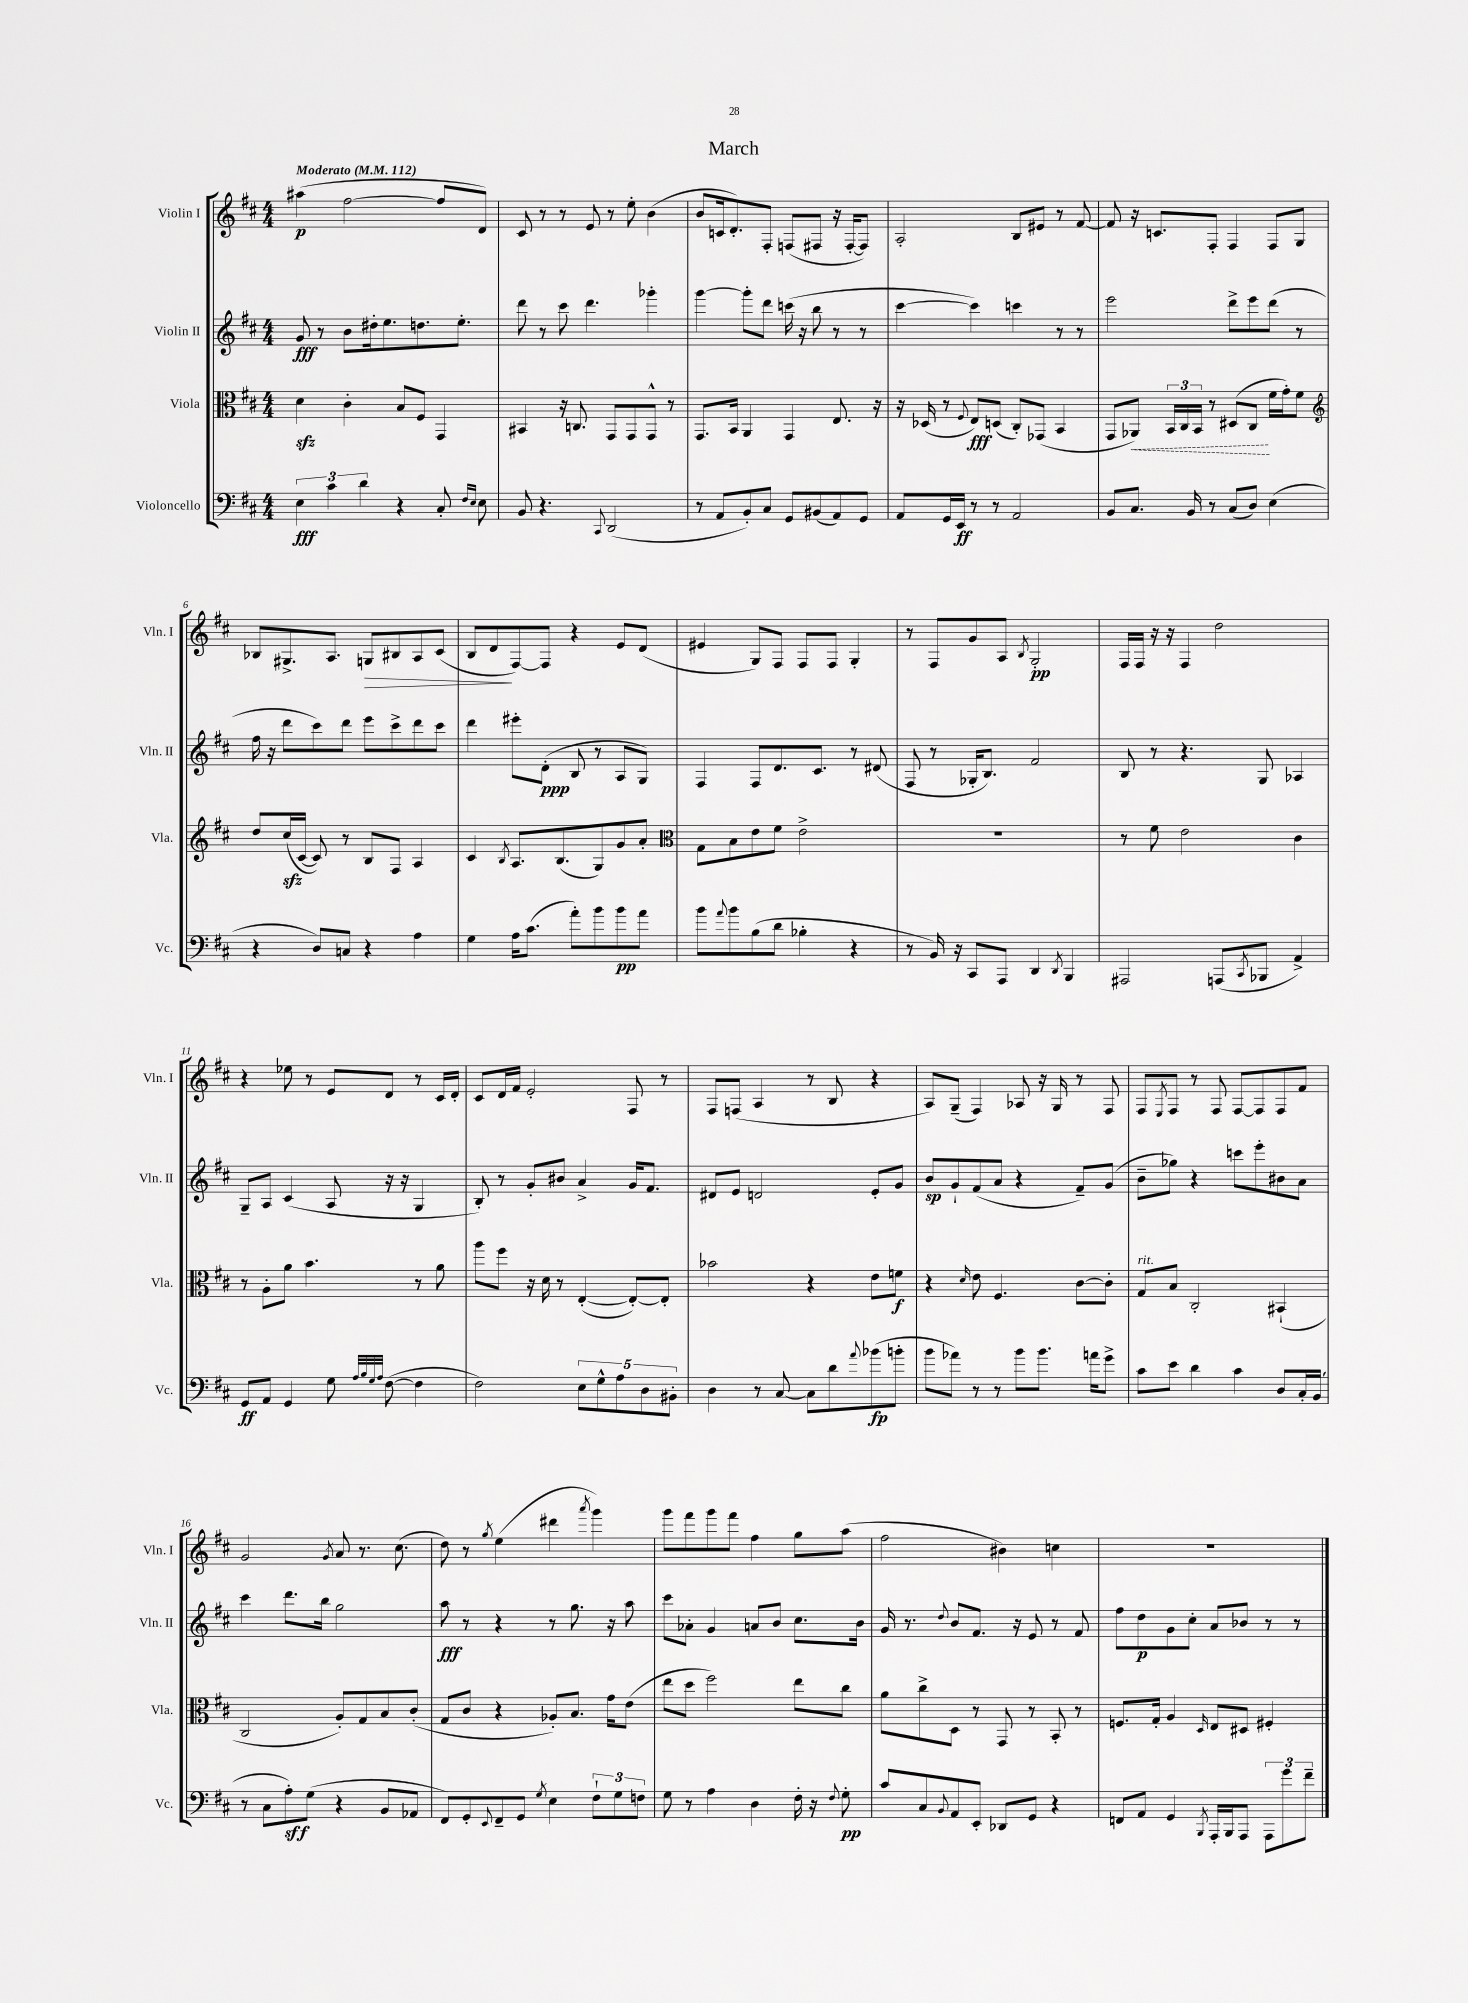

**kern	**dynam	**kern	**dynam	**kern	**dynam	**kern	**dynam
*part4	*part4	*part3	*part3	*part2	*part2	*part1	*part1
*staff4	*staff4	*staff3	*staff3	*staff2	*staff2	*staff1	*staff1
*I"Violoncello	*	*I"Viola	*	*I"Violin II	*	*I"Violin I	*
*I'Vc.	*	*I'Vla.	*	*I'Vln. II	*	*I'Vln. I	*
*clefF4	*	*clefC3	*	*clefG2	*	*clefG2	*
*k[f#c#]	*	*k[f#c#]	*	*k[f#c#]	*	*k[f#c#]	*
*M4/4	*	*M4/4	*	*M4/4	*	*M4/4	*
*MM112	*	*MM112	*	*MM112	*	*MM112	*
=1	=1	=1	=1	=1	=1	=1	=1
!	!	!	!	!	!	!LO:TX:a:B:t=Moderato	!
6E\	fff	4dzz\	.	8g/	fff	(4aa#X\	p
.	.	.	.	8r	.	.	.
6c#\	.	.	.	.	.	.	.
.	.	4c#'\	.	8b\L	.	[2ff#\	.
6d\	.	.	.	.	.	.	.
.	.	.	.	16dd#X'\k	.	.	.
.	.	.	.	8.ee\	.	.	.
4r	.	8B/L	.	.	.	.	.
.	.	8F#/J	.	8.ddn\	.	.	.
8C#'/	.	4GG/	.	.	.	8ff#/L]	.
.	.	.	.	8.ee'\J	.	.	.
16qqF#/LL	.	.	.	.	.	.	.
16qqE/JJ	.	.	.	.	.	.	.
8E\	.	.	.	.	.	8d/J)	.
=2	=2	=2	=2	=2	=2	=2	=2
8BB/	.	4BB#X/	.	8ddd\	.	8c#/	.
4.r	.	.	.	8r	.	8r	.
.	.	16r	.	8ccc#\	.	8r	.
.	.	8.Cn/	.	.	.	.	.
.	.	.	.	4.ddd\	.	8e/	.
8qqCC#/	.	.	.	.	.	.	.
(2DD/	.	8GG/L	.	.	.	8r	.
.	.	8GG/	.	.	.	8ee'\	.
.	.	8GG^^/J	.	4ggg-X'\	.	(4b\	.
.	.	8r	.	.	.	.	.
=3	=3	=3	=3	=3	=3	=3	=3
8r	.	8.GG/L	.	[4ggg\	.	8b/L	.
8AA/L	.	.	.	.	.	16cn/k	.
.	.	16BB/Jk	.	.	.	8.d'/)	.
8BB'/)	.	4AA/	.	8ggg'\L]	.	.	.
8C#/J	.	.	.	8ddd\J	.	8F#'/J	.
8GG/L	.	4GG/	.	(16cccn\	.	(8Fn/L	.
.	.	.	.	16r	.	.	.
(8BB#X/	.	.	.	8bb\	.	8F#X/J	.
8AA/)	.	8.E/	.	8r	.	16r	.
.	.	.	.	.	.	[16F#'/KL	.
8GG/J	.	.	.	8r	.	8F#/J])	.
.	.	16r	.	.	.	.	.
=4	=4	=4	=4	=4	=4	=4	=4
8AA/L	.	16r	.	[4ccc#\	.	2A'/	.
.	.	(16D-X/	.	.	.	.	.
16GG/L	.	8r	.	.	.	.	.
16EE/JJ	ff	.	.	.	.	.	.
.	.	8qqF#/	.	.	.	.	.
8r	.	8E/L)	fff	4ccc#\])	.	.	.
8r	.	(8Dn/J	.	.	.	.	.
2AA/	.	8C#'/L)	.	4cccn\	.	8B/L	.
.	.	(8GG-X/J	.	.	.	8e#X/J	.
.	.	4BB/	.	8r	.	8r	.
.	.	.	.	8r	.	[8f#/	.
=5	=5	=5	=5	=5	=5	=5	=5
8BB/L	.	8GG/L	.	2eee\	.	8f#/]	.
!	!	!	!LO:HP:b	!	!	!	!
8.C#/J	.	8AA-X/J)	<	.	.	16r	.
.	.	.	.	.	.	8.cn/L	.
.	.	24BB/LL	.	.	.	.	.
.	.	24C#/	.	.	.	.	.
16BB/	.	.	.	.	.	.	.
.	.	24BB/JJ	.	.	.	.	.
8r	.	8r	.	.	.	8F#'/J	.
(8C#/L	.	(8D#X/L	.	8ddd^\L	.	4F#/	.
8D/J)	.	8C#/J	.	8eee\	.	.	.
(4E\	.	16f#\LL	[	(8ddd\J	.	8F#/L	.
.	.	16g'\J)	.	.	.	.	.
.	.	8f#\J	.	8r	.	8G/J	.
!!LO:LB:g=z
=6	=6	=6	=6	=6	=6	=6	=6
*	*	*clefG2	*	*	*	*	*
4r	.	8dd/L	.	16ff#\	.	8B-X/L	.
.	.	.	.	16r	.	.	.
.	.	(16cc#zz/L	.	8ddd\L	.	8.G#X^/	.
.	.	[16c#/JJ	.	.	.	.	.
8D/L)	.	8c#/])	.	8ccc#\)	.	.	.
.	.	.	.	.	.	8.A/J	.
8Cn/J	.	8r	.	8ddd\J	.	.	.
!	!	!	!	!	!	!	!LO:HP:b
4r	.	8B/L	.	8eee\L	.	8Gn/L	>
.	.	8F#/J	.	8ccc#^\	.	8B#X/	.
4A\	.	4A/	.	8ddd\	.	8A/	.
.	.	.	.	8ccc#\J	.	(8c#/J	.
=7	=7	=7	=7	=7	=7	=7	=7
4G\	.	4c#/	.	4ddd\	.	8B/L	.
.	.	.	.	.	.	8d/	.
.	.	8qB/	.	.	.	.	.
16A\KL	.	8.A/L	.	8eee#X'\L	.	[8F#/)	]
(8.c#\J	.	.	.	.	.	.	.
.	.	.	.	(8d'\J	ppp	8F#/J]	.
.	.	(8.B/	.	.	.	.	.
8a'\L)	.	.	.	8B/	.	4r	.
8b\	.	8G/)	.	8r	.	.	.
8b\	pp	8g/	.	8A/L	.	8e/L	.
8a\J	.	8a'/J	.	8G/J)	.	(8d/J	.
=8	=8	=8	=8	=8	=8	=8	=8
*	*	*clefC3	*	*	*	*	*
8b\L	.	8G\L	.	4F#/	.	4e#X/	.
8qqa/	.	.	.	.	.	.	.
8b\	.	8B\	.	.	.	.	.
(8B\	.	8e\	.	8F#/L	.	8G/L)	.
8d\J	.	8f#\J	.	8.d/	.	8F#/J	.
4B-X'\	.	2e^\	.	.	.	8F#/L	.
.	.	.	.	8.c#/J	.	.	.
.	.	.	.	.	.	8F#/J	.
4r	.	.	.	8r	.	4G'/	.
.	.	.	.	(8d#X/	.	.	.
=9	=9	=9	=9	=9	=9	=9	=9
8r	.	1r	.	8F#/	.	8r	.
16BB/)	.	.	.	8r	.	8F#/L	.
16r	.	.	.	.	.	.	.
8CC#/L	.	.	.	16G-X'/KL	.	8g/	.
.	.	.	.	8.B/J)	.	.	.
8AAA/J	.	.	.	.	.	8A/J	.
.	.	.	.	.	.	8qB/	.
4DD/	.	.	.	2f#/	.	2G'/	pp
8qDD/	.	.	.	.	.	.	.
4BBB/	.	.	.	.	.	.	.
=10	=10	=10	=10	=10	=10	=10	=10
2AAA#X/	.	8r	.	8B/	.	16F#/LL	.
.	.	.	.	.	.	16F#/JJ	.
.	.	8f#\	.	8r	.	16r	.
.	.	.	.	.	.	16r	.
.	.	2e\	.	4.r	.	4F#/	.
(8AAAn/L	.	.	.	.	.	2dd\	.
8qCC#/	.	.	.	.	.	.	.
8BBB-X/J	.	.	.	8G/	.	.	.
4AA^/)	.	4c#\	.	4A-X/	.	.	.
!!LO:LB:g=z
=11	=11	=11	=11	=11	=11	=11	=11
8GG/L	ff	8r	.	8G~/L	.	4r	.
8AA/J	.	8A'\L	.	8A/J	.	.	.
4GG/	.	8a\J	.	(4c#/	.	8ee-X\	.
.	.	4.b\	.	.	.	8r	.
8G\	.	.	.	8A/	.	8e/L	.
32qqA/LLL	.	.	.	.	.	.	.
32qqB/	.	.	.	.	.	.	.
32qqG/	.	.	.	.	.	.	.
32qqA/JJJ	.	.	.	.	.	.	.
([8F#\	.	.	.	16r	.	8d/J	.
.	.	.	.	16r	.	.	.
4F#\]	.	8r	.	4G/	.	8r	.
.	.	8a\	.	.	.	16c#/LL	.
.	.	.	.	.	.	16d'/JJ	.
=12	=12	=12	=12	=12	=12	=12	=12
2F#\)	.	8aa\L	.	8B'/)	.	8c#/L	.
.	.	8ff#\J	.	8r	.	16d/L	.
.	.	.	.	.	.	16f#/JJ	.
.	.	16r	.	8g'/L	.	2e'/	.
.	.	16d\	.	.	.	.	.
.	.	8r	.	8b#X/J	.	.	.
10E\L	.	([4E'/	.	4a^/	.	.	.
10G^^\	.	.	.	.	.	.	.
10A\	.	.	.	.	.	.	.
.	.	8E'/L_)	.	16g/KL	.	8F#/	.
10D\	.	.	.	.	.	.	.
.	.	.	.	8.f#/J	.	.	.
.	.	8E'/J]	.	.	.	8r	.
10BB#X'\J	.	.	.	.	.	.	.
=13	=13	=13	=13	=13	=13	=13	=13
4D\	.	2b-X\	.	8d#X/L	.	8F#/L	.
.	.	.	.	8e/J	.	(8Fn/J	.
8r	.	.	.	2dn/	.	4A/	.
[8C#/	.	.	.	.	.	.	.
8C#\L]	.	4r	.	.	.	8r	.
8d\	.	.	.	.	.	8B/	.
8qqa/	.	.	.	.	.	.	.
(8b-X\	fp	8e\L	.	8e'/L	.	4r	.
8bn'\J	.	8fn\J	f	8g/J	.	.	.
=14	=14	=14	=14	=14	=14	=14	=14
8b\L	.	4r	.	8b/L	sp	8A/L)	.
8a-X\J)	.	.	.	8g`/	.	(8G~/J	.
.	.	16qqd/	.	.	.	.	.
8r	.	8e\	.	(8f#/	.	4F#/)	.
8r	.	4.F#/	.	8a/J	.	.	.
8b\L	.	.	.	4r	.	8A-X/	.
8.b\J	.	.	.	.	.	16r	.
.	.	.	.	.	.	16G/	.
.	.	[8c#\L	.	8f#~/L)	.	8r	.
16an\KL	.	.	.	.	.	.	.
8g^\J	.	8c#'\J]	.	(8g/J	.	8F#/	.
=15	=15	=15	=15	=15	=15	=15	=15
!	!	!LO:TX:a:i:t=rit.	!	!	!	!	!
8c#\L	.	8G/L	.	8b~\L	.	8F#/L	.
.	.	.	.	.	.	8qE/	.
8e\J	.	8B/J	.	8gg-X\J)	.	8F#/J	.
4d\	.	2C#'/	.	4r	.	8r	.
.	.	.	.	.	.	8F#/	.
4c#\	.	.	.	8cccn\L	.	[8F#/L	.
.	.	.	.	8eee'\	.	8F#/]	.
8D/L	.	(4BB#X`/	.	8b#X\	.	8F#/	.
16C#'/L	.	.	.	8a\J	.	8f#/J	.
(16BB/JJ	.	.	.	.	.	.	.
!!LO:LB:g=z
=16	=16	=16	=16	=16	=16	=16	=16
8r	.	2C#/	.	4ccc#\	.	2g/	.
8C#\L	.	.	.	.	.	.	.
8A'\)	sff	.	.	8.ddd\L	.	.	.
(8G\J	.	.	.	.	.	.	.
.	.	.	.	16bb\Jk	.	.	.
.	.	.	.	.	.	8qg/	.
4r	.	8A'/L)	.	2gg\	.	8a/	.
.	.	8G/	.	.	.	8.r	.
8BB/L	.	8B/	.	.	.	.	.
.	.	.	.	.	.	(8.cc#\	.
8AA-X/J	.	(8c#'/J	.	.	.	.	.
=17	=17	=17	=17	=17	=17	=17	=17
8FF#/L)	.	8G/L	.	8aa\	fff	8dd\)	.
8GG'/	.	8c#/J	.	8r	.	8r	.
8qqEE/	.	.	.	.	.	8qgg/	.
8FF#~/	.	4r	.	4r	.	(4ee\	.
8GG/J	.	.	.	.	.	.	.
8qG/	.	.	.	.	.	.	.
4E\	.	8A-X'/L)	.	8r	.	4ddd#X\	.
.	.	8.B/J	.	8.gg\	.	.	.
.	.	.	.	.	.	8qaaa/	.
12F#`\L	.	.	.	.	.	4ggg\)	.
.	.	16g\KL	.	16r	.	.	.
12G\	.	.	.	.	.	.	.
.	.	(8e\J	.	8aa\	.	.	.
12Fn\J	.	.	.	.	.	.	.
=18	=18	=18	=18	=18	=18	=18	=18
8G\	.	8ee\L	.	8ccc#\L	.	8ggg\L	.
8r	.	8dd\J	.	8a-X'\J	.	8fff#\	.
4A\	.	2ff#\)	.	4g/	.	8ggg\	.
.	.	.	.	.	.	8fff#\J	.
4D\	.	.	.	8an/L	.	4ff#\	.
.	.	.	.	8b/J	.	.	.
16F#'\	.	8ee\L	.	8.cc#\L	.	8gg\L	.
16r	.	.	.	.	.	.	.
8qqF#/	.	.	.	.	.	.	.
8G'\	pp	8cc#\J	.	.	.	(8aa\J	.
.	.	.	.	16b\Jk	.	.	.
=19	=19	=19	=19	=19	=19	=19	=19
8c#/L	.	8a\L	.	16g/	.	2ff#\	.
.	.	.	.	8.r	.	.	.
8C#/	.	8cc#^\	.	.	.	.	.
8qqBB/	.	.	.	8qqdd/	.	.	.
8AA/	.	8D\J	.	8b/L	.	.	.
8EE'/J	.	8r	.	8.f#/J	.	.	.
8DD-X/L	.	8GG/	.	.	.	4b#X\)	.
.	.	.	.	16r	.	.	.
8GG/J	.	8r	.	8e/	.	.	.
4r	.	8BB'/	.	8r	.	4ccn\	.
.	.	8r	.	8f#/	.	.	.
=20	=20	=20	=20	=20	=20	=20	=20
8FFn/L	.	8.Fn/L	.	8ff#\L	.	1r	.
8AA/J	.	.	.	8dd\	p	.	.
.	.	16G'/Jk	.	.	.	.	.
4GG/	.	4A/	.	8g\	.	.	.
.	.	.	.	8cc#'\J	.	.	.
8qBBB/	.	16qqD/	.	.	.	.	.
16AAA'/LL	.	8E/L	.	8a/L	.	.	.
16BBB/J	.	.	.	.	.	.	.
8AAA/J	.	8D#X/J	.	8b-X/J	.	.	.
12AAA\L	.	4F#X'/	.	8r	.	.	.
12g\	.	.	.	.	.	.	.
.	.	.	.	8r	.	.	.
12f#~\J	.	.	.	.	.	.	.
==	==	==	==	==	==	==	==
*-	*-	*-	*-	*-	*-	*-	*-
